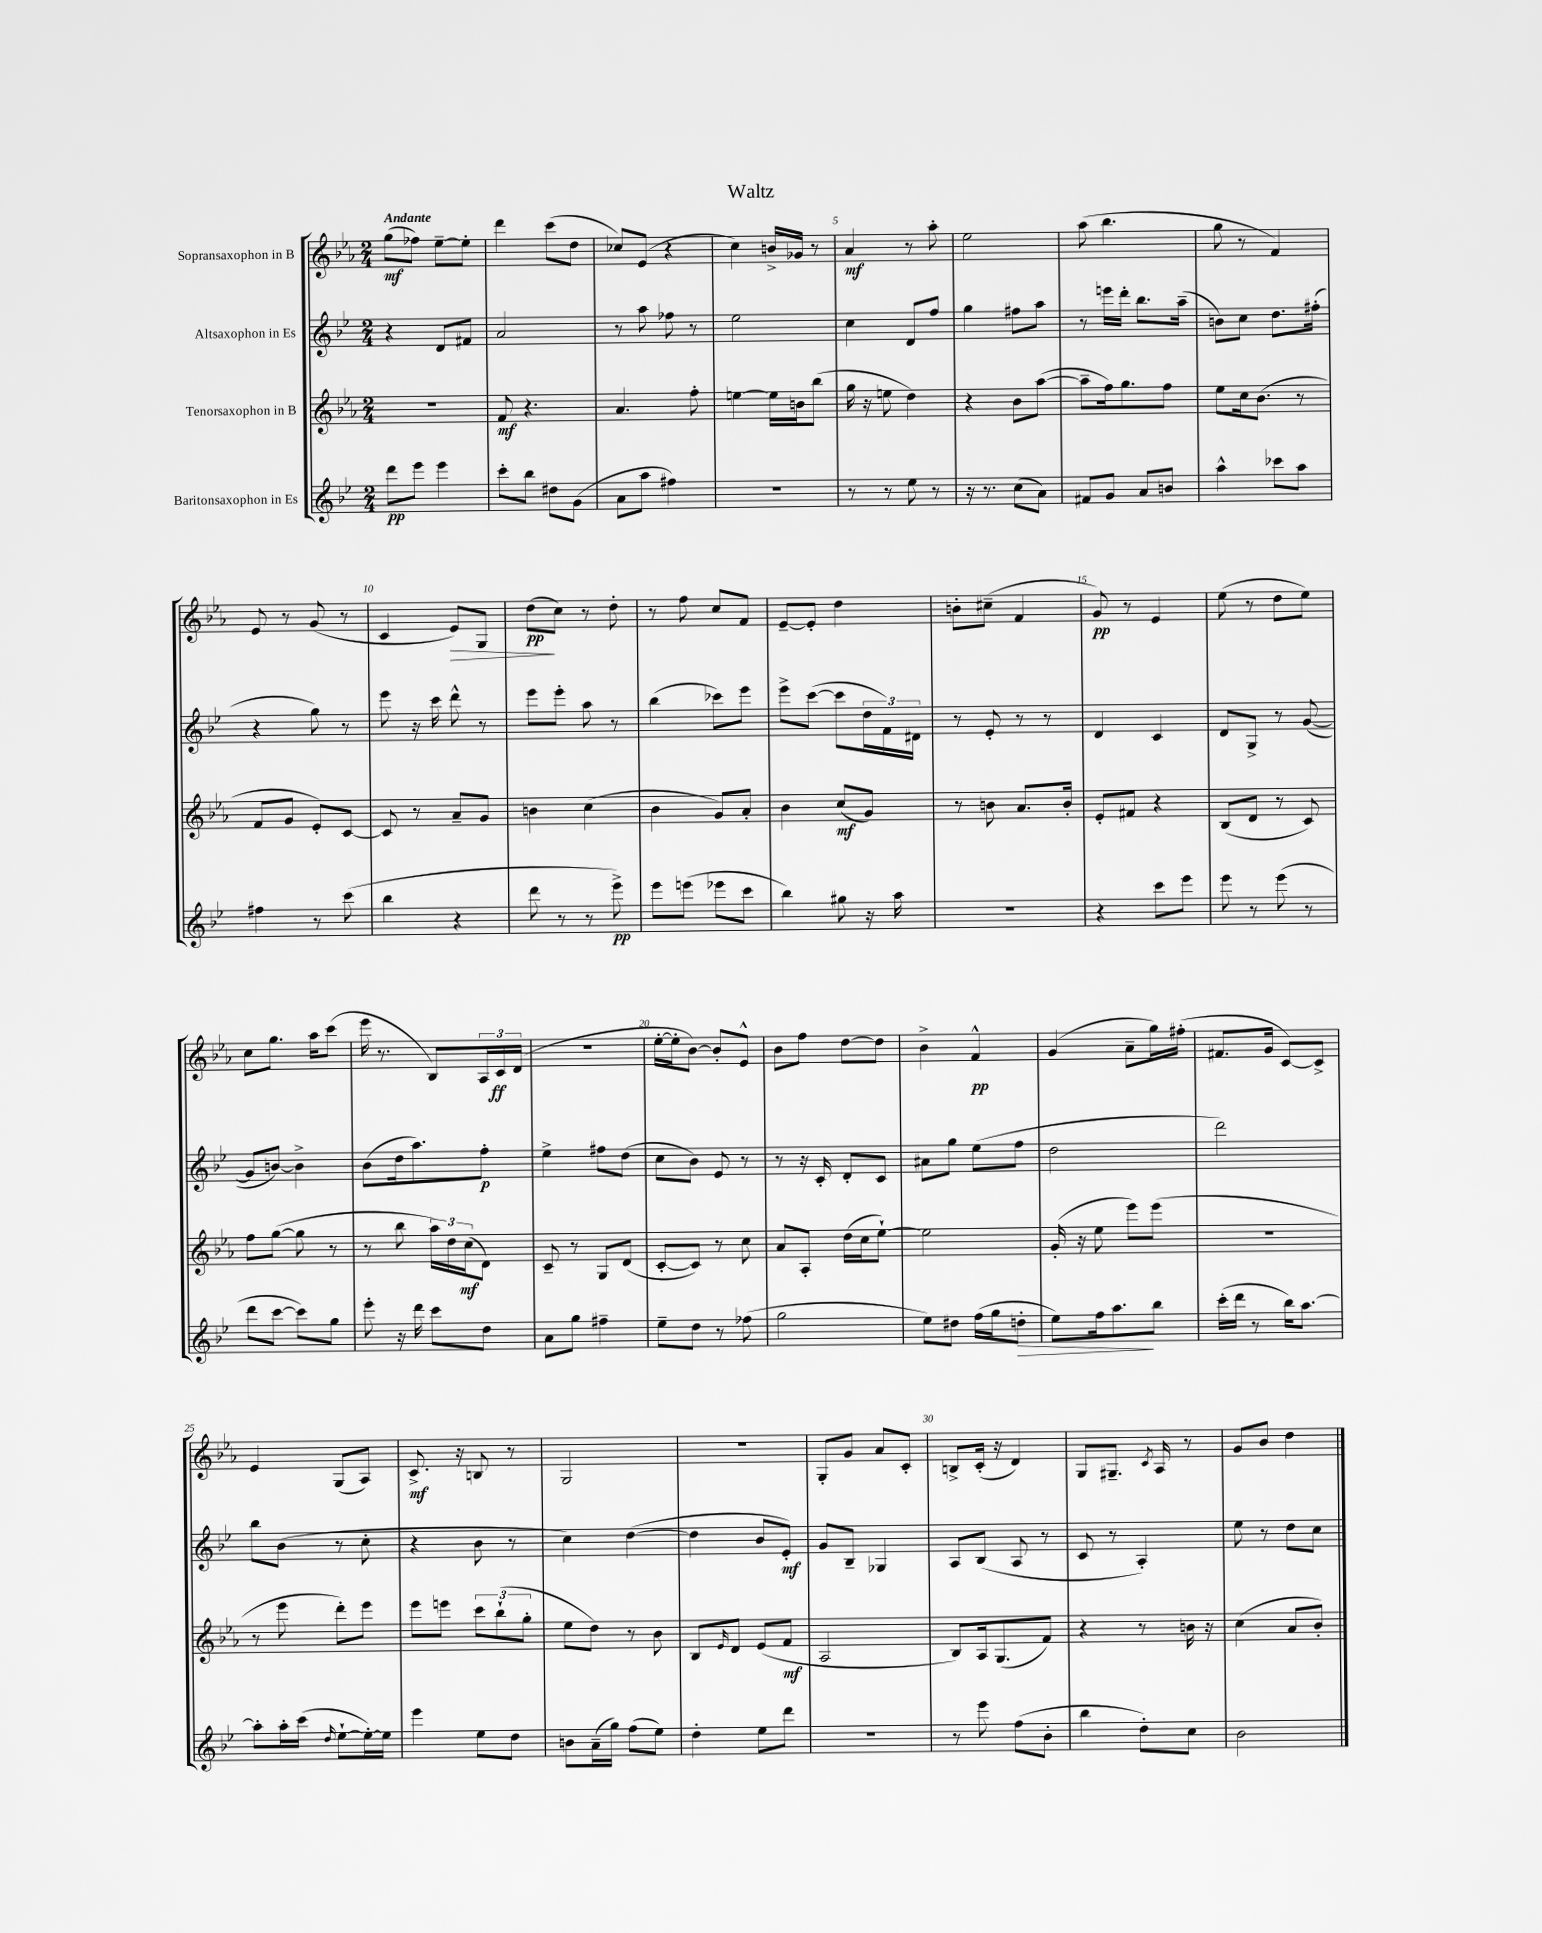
\header { title = "Waltz" }
<<
\new StaffGroup <<
\new Staff = "s0" \with { instrumentName = "Sopransaxophon in B" } {
    \clef treble \key ees \major \numericTimeSignature \time 2/4 \tempo "Andante"
    g''8\mf( fes''8) ees''8~-- ees''8-. |
    d'''4 c'''8( d''8 |
    ces''8) ees'8( r4 |
    c''4) b'16-> ges'16 r8 |
    aes'4\mf r8 aes''8-. |
    ees''2 |
    aes''8( bes''4. |
    g''8 r8 f'4) |
    ees'8 r8 g'8( r8 |
    c'4 ees'8\>) g8 |
    d''8\pp\!( c''8) r8 d''8-. |
    r8 f''8 c''8 f'8 |
    ees'8~-- ees'8-. d''4 |
    b'8-. cis''8--( f'4 |
    g'8\pp) r8 ees'4 |
    ees''8( r8 d''8 ees''8) |
    c''8 g''8. aes''16 c'''8( |
    ees'''16 r8. bes8) \tuplet 3/2 { aes16 c'16\ff d'16( } |
    r2 |
    ees''16~-. ees''16-. bes'8~) bes'8-. ees'8-^ |
    bes'8 f''8 d''8~ d''8 |
    bes'4-> f'4-^\pp |
    g'4( aes'8-- g''16) fis''16-.( |
    fis'8. g'16 c'8~) c'8-> |
    ees'4 g8( aes8) |
    c'8.->\mf r16 b8 r8 |
    g2 |
    R2 |
    g8-. g'8 aes'8 c'8-. |
    b8-> c'16-.( r16 d'4) |
    g8 gis8.-- \acciaccatura { c'8 } aes16 r8 |
    g'8 bes'8 d''4 \bar "|." |
}
\new Staff = "s1" \with { instrumentName = "Altsaxophon in Es" } {
    \clef treble \key bes \major \numericTimeSignature \time 2/4
    r4 d'8 fis'8 |
    a'2 |
    r8 a''8 fes''8 r8 |
    ees''2 |
    c''4 d'8 f''8 |
    g''4 fis''8 a''8 |
    r8 e'''16 d'''16-. bes''8. a''16--( |
    b'8) c''8 d''8. fis''16-.( |
    r4 g''8) r8 |
    ees'''8 r16 c'''16 d'''8-^ r8 |
    ees'''8 ees'''8-. a''8 r8 |
    bes''4( ces'''8) ees'''8 |
    ees'''8-> c'''8~( c'''8 \tuplet 3/2 { d''16 f'16) dis'16 } |
    r8 ees'8-. r8 r8 |
    d'4 c'4 |
    d'8 g8-> r8 g'8~( |
    g'8 b'8~) b'4-> |
    bes'8( d''16 a''8.) f''8-.\p |
    ees''4-> fis''8 d''8( |
    c''8 bes'8) ees'8 r8 |
    r8 r16 c'16-. d'8-. c'8 |
    ais'8 g''8 ees''8( f''8 |
    d''2 |
    d'''2) |
    bes''8 bes'8( r8 c''8-. |
    r4 bes'8 r8 |
    c''4) d''4~( |
    d''4 bes'8 ees'8-.\mf) |
    g'8 bes8-- ges4 |
    a8 bes8( a8 r8 |
    c'8 r8 a4-.) |
    ees''8 r8 d''8 c''8 \bar "|." |
}
\new Staff = "s2" \with { instrumentName = "Tenorsaxophon in B" } {
    \clef treble \key ees \major \numericTimeSignature \time 2/4
    R2 |
    f'8\mf r4. |
    aes'4. f''8-. |
    e''4~ e''16 b'16 bes''8( |
    g''16 r16 e''8 d''4) |
    r4 bes'8 aes''8~( |
    aes''8-- f''16) g''8. f''8 |
    ees''8 c''16 bes'8.( r8 |
    f'8 g'8 ees'8-.) c'8~ |
    c'8 r8 aes'8-- g'8 |
    b'4 c''4( |
    bes'4 g'8) aes'8-. |
    bes'4 c''8\mf( g'8) |
    r8 b'8 aes'8. b'16-. |
    ees'8-. fis'8 r4 |
    bes8( d'8 r8 c'8) |
    f''8 g''8~( g''8 r8 |
    r8 bes''8 \tuplet 3/2 { aes''16) d''16 c''16\mf( } d'8) |
    c'8-- r8 g8 d'8( |
    c'8~-. c'8) r8 c''8 |
    aes'8 aes8-. d''16( c''16 ees''8~-!) |
    ees''2 |
    g'16-.( r16 ees''8 ees'''8) ees'''8( |
    r2 |
    r8 ees'''8 d'''8-.) ees'''8 |
    ees'''8 e'''8 \tuplet 3/2 { c'''8 bes''8-!( g''8-. } |
    ees''8 d''8) r8 bes'8 |
    bes8 \grace { ees'16 } d'8 ees'8( f'8\mf |
    aes2 |
    bes8) aes16 g8.( f'8) |
    r4 r8 b'16 r16 |
    c''4( aes'8 bes'8-.) \bar "|." |
}
\new Staff = "s3" \with { instrumentName = "Baritonsaxophon in Es" } {
    \clef treble \key bes \major \numericTimeSignature \time 2/4
    d'''8\pp ees'''8 ees'''4 |
    c'''8-. bes''8 dis''8 g'8( |
    a'8 a''8 fis''4) |
    r2 |
    r8 r8 ees''8 r8 |
    r16 r8. c''8( a'8) |
    fis'8 g'8 a'8 b'8 |
    a''4-^ ces'''8 a''8 |
    fis''4 r8 c'''8( |
    bes''4 r4 |
    d'''8 r8 r8 ees'''8->\pp) |
    ees'''8 e'''8( ees'''8 c'''8 |
    bes''4) gis''8 r16 a''16 |
    R2 |
    r4 c'''8 ees'''8 |
    ees'''8 r8 ees'''8( r8 |
    d'''8 c'''8~ c'''8) g''8 |
    ees'''8-. r16 d'''16 c'''8 d''8 |
    a'8 g''8 fis''4-- |
    ees''8-- d''8 r8 fes''8( |
    g''2 |
    ees''8) dis''8 f''16( g''16 d''8-.\> |
    ees''8) f''16 a''8.\! bes''8 |
    c'''16-.( d'''16 r8 bes''16) a''8.~ |
    a''8-. a''16-. c'''16( \grace { d''16 } ees''8~-! ees''16~-.) ees''16 |
    ees'''4 ees''8 d''8 |
    b'8 a'16--( g''16) f''8( ees''8) |
    d''4-. ees''8 d'''8 |
    R2 |
    r8 ees'''8 f''8( bes'8-. |
    bes''4 d''8-.) c''8 |
    bes'2 \bar "|." |
}
>>
>>
\layout { \context { \Score \override BarNumber.break-visibility = ##(#f #t #t) barNumberVisibility = #(every-nth-bar-number-visible 5) } }
